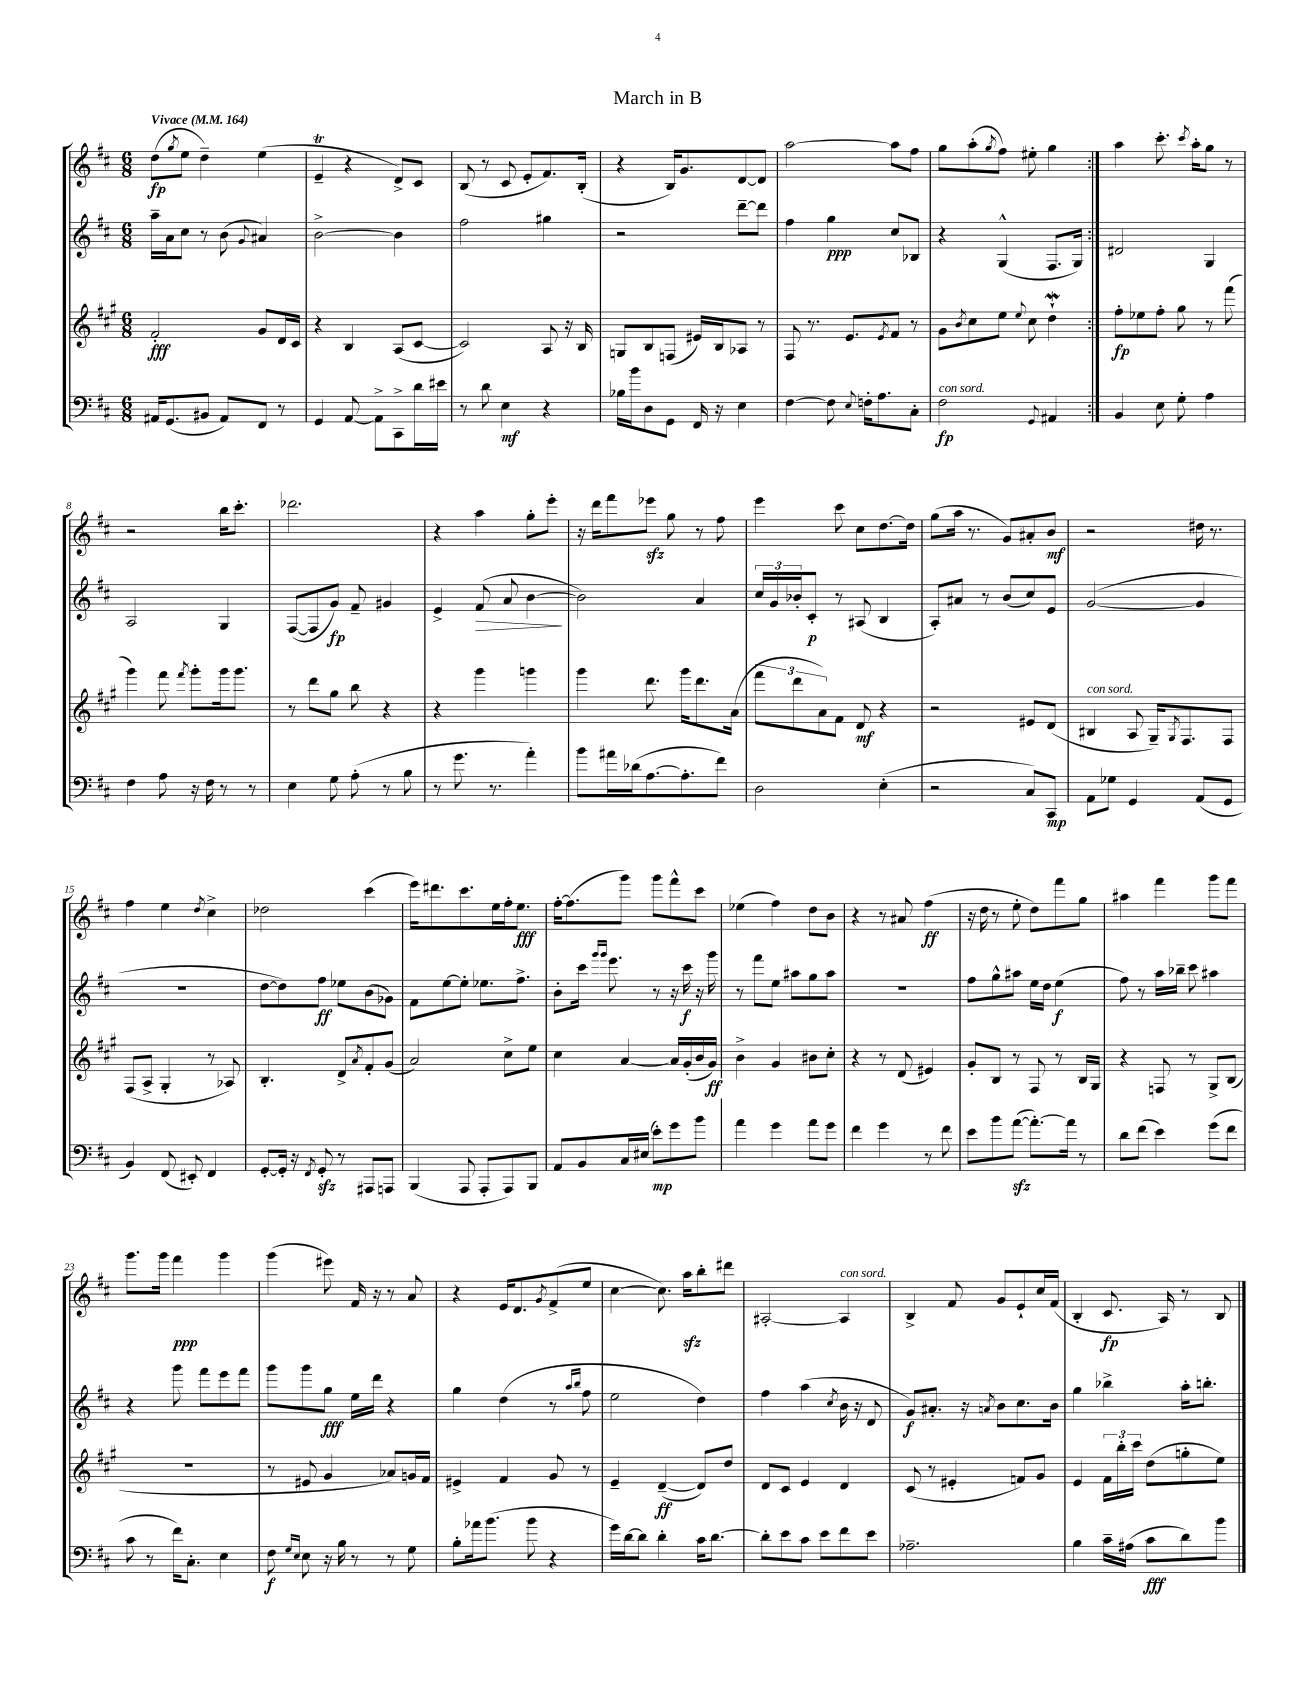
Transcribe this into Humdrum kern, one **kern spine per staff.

**kern	**kern	**kern	**kern
*staff4	*staff3	*staff2	*staff1
*clefF4	*clefG2	*clefG2	*clefG2
*k[f#c#]	*k[f#c#g#]	*k[f#c#]	*k[f#c#]
*M6/8	*M6/8	*M6/8	*M6/8
*MM164	*MM164	*MM164	*MM164
16AA#/LK	2f#'/	16aa~\LL	(8dd\L
(8.GG/	.	16a\J	.
.	.	.	8qgg/
.	.	8cc#\J	8ee\J
8BB#/J	.	8r	4dd~\)
8AA#/L)	.	(8b\	.
.	.	8qqg/	.
8FF#/J	8g#/L	4a#/)	(4ee\
8r	16d/L	.	.
.	16c#/JJ	.	.
=	=	=	=
4GG/	4r	[2b^\	4e~/
[8AA/	4B/	.	4r
8AA^\]L	.	.	.
8CC#^\	(8A/L	4b\]	8d^/L)
16d\L	[8c#/J	.	8c#/J
16e#\JJ	.	.	.
=	=	=	=
8r	2c#/])	2ff#\	(8B/
8d\	.	.	8r
4E\	.	.	8c#/
.	.	.	8e'/L
4r	8A/	4gg#\	8.f#/)
.	16r	.	.
.	16B/	.	(16B'/Jk
=	=	=	=
16B-\LL	8G/L	2r	4r
16b\J	.	.	.
8D\	8B/	.	.
8GG\J	(8F/J	.	16B/LK)
.	.	.	8.g/
16FF#/	16e#/LL)	.	.
16r	16B/J	.	.
4E\	8A-/J	[8ddd~\L	[8d/
.	8r	8ddd\]J	8d/]J
=	=	=	=
[4F#\	8F#/	4ff#\	[2aa\
.	8.r	.	.
8F#\]	.	4gg\	.
.	8.e/L	.	.
8qqE/	.	.	.
16F'\LK	.	.	.
8.A\	.	.	.
.	8qe/	.	.
.	8f#/J	8cc#/L	8aa\]L
8C#'\J	8r	8B-/J	8ff#\J
=	=	=	=
2F#\	8g#\L	4r	8gg\L
.	8qb/	.	.
.	8cc#\	.	(8aa'\
.	.	.	8qgg/
.	8ee\J	(4G^^/	8ff#\J)
.	8qqee/	.	.
.	8cc#\	.	8ee#'\
8qqGG/	.	.	.
4AA#/	4dd`\	8.F#/L	4gg\
.	.	16G/Jk)	.
=:|!	=:|!	=:|!	=:|!
4BB/	8ff#'\L	2d#/	4aa\
.	8ee-\	.	.
8E\	8ff#'\J	.	8.ccc#'\
8G'\	8gg#\	.	.
.	.	.	8qccc#/
.	.	.	16aa'\LK
4A\	8r	4G/	8gg\J
.	(8fff#\	.	8r
=	=	=	=
4F#\	4ggg#\)	2A/	2r
8A\	8fff#\	.	.
.	8qfff#/	.	.
16r	8ggg#'\L	.	.
16F#\	.	.	.
8r	16ggg#\k	4G/	16bb\LK
.	8.ggg#\J	.	8.ccc#'\J
8r	.	.	.
=	=	=	=
4E\	8r	([8F#/L	2.ddd-\
.	8ddd\L	8F#/]	.
8G\	8gg#\J	8g/J)	.
(8A'\	8bb\	8f#~/	.
8r	4r	4g#/	.
8B\	.	.	.
=	=	=	=
8r	4r	4e^/	4r
8.g\	.	.	.
.	4ggg#\	(8f#/	4aa\
8.r	.	.	.
.	.	8a/	.
4a'\)	4ggg\	[4b\	8gg'\L
.	.	.	8eee'\J
=	=	=	=
8b\L	4ggg#\	2b\])	16r
.	.	.	16ddd\LK
16a#\L	.	.	8fff#\
(16d-\J	.	.	.
[8.A\	8.ddd\	.	8eee-\J
.	.	.	8gg\
8.A'\]	16ggg#\LK	.	.
.	8.ddd\	4a/	8r
8f#\J)	.	.	8ff#\
.	(16a\Jk	.	.
=	=	=	=
2D\	12fff#\L	24cc#/LL	4eee\
.	.	24g/	.
.	12ddd\	24b-'/J	.
.	.	8c#'/J	.
.	12a\)	.	.
.	8f#\J	8r	8ccc#\
.	8d/	(8A#/	8cc#\L
(4E'\	4r	4B/	[8.dd\
.	.	.	16dd\]Jk
=	=	=	=
2r	2r	8A'/L)	(8gg\L
.	.	8a#/J	16aa\Jk
.	.	.	8.r
.	.	8r	.
.	.	(8b/L	8g/L)
8C#/L)	8e#/L	8cc#/)	8a#'/
8CC#/J	(8d/J	8e/J	8b/J
=	=	=	=
8AA\L	4B#/	([2g/	2r
8G-\J	.	.	.
4GG/	8A/	.	.
.	16G#~/LK)	.	.
.	8qG#/	.	.
.	8.F#/	.	.
(8AA/L	.	4g/]	16dd#\
.	.	.	8.r
8GG/J	8F#/J	.	.
=	=	=	=
4BB/)	(8F#/L	2.r	4ff#\
.	8A^/J	.	.
(8FF#/	4G#'/	.	4ee\
8EE#'/)	.	.	.
.	.	.	8qdd/
4FF#/	8r	.	4cc#^\
.	8A-/)	.	.
=	=	=	=
[8GG'/L	4.B'/	[8dd\L	2dd-\
16GG'/]Jk	.	8dd\])	.
16r	.	.	.
8qFF#/	.	.	.
8GG'/	.	8ff#\J	.
8r	8d^/L	8ee-\L	.
.	8qa/	.	.
8AAA#/L	8f#'/	(8b\	(4ccc#\
8AAA/J	(8g#/J	8g-\J)	.
=	=	=	=
(4BBB/	2a/)	8f#\L	16eee\LK)
.	.	.	8.ddd#\
.	.	[8ee\	.
8AAA/	.	8ee'\]J	8.ccc#\
8AAA'/L	.	8.ee-\L	.
.	.	.	16ee\L
8AAA/)	8cc#^\L	.	16ff#'\J
.	.	8.ff#^\J	8.ee\J
8BBB/J	8ee\J	.	.
=	=	=	=
8AA/L	4cc#\	8b'\L	[16ff#'\LK
.	.	.	(8.ff#\]
8BB/	.	16ccc#\Jk	.
.	.	16qqggg/LL	.
.	.	16qqggg/JJ	.
.	.	8.eee\	.
16C#/L	[4a/	.	8ggg\J)
(16E#/JJ	.	.	.
8e'\L)	.	8r	8ggg\L
8g\	16a/]LL	16r	8fff#^^\
.	(16g#'/	16ccc#\	.
8b\J	16b/	16r	8ccc#\J
.	16g#/JJ)	16ggg\	.
=	=	=	=
4a\	4b^\	8r	(4ee-\
.	.	8fff#\L	.
4g\	4g#/	8ee\J	4ff#\)
.	.	8aa#\L	.
8a\L	8b#\L	8gg\	8dd\L
8g\J	8cc#'\J	8aa#\J	8b\J
=	=	=	=
4f#\	4r	2.r	4r
4g\	8r	.	8r
.	(8d/	.	8a#/
8r	4e#/)	.	(4ff#\
8f#\	.	.	.
=	=	=	=
8e\L	8g#'/L	8ff#\L	16r
.	.	.	16dd\
8b\	8B/J	8gg^^\	8r
([8a\J	8r	8aa#\J	8ee'\
8.a'\_L)	8F#/	16ee\LL	8dd\L)
.	.	16dd\JJ	.
.	8r	(4ee\	8fff#\
16a\]Jk	.	.	.
8r	16B/LL	.	8gg\J
.	16G#/JJ	.	.
=	=	=	=
8d\L	4r	8ff#\)	4aa#\
(8f#\J	.	8r	.
4e\)	8F/	16aa\LL	4fff#\
.	.	16bb-~\JJ	.
.	8r	8ccc#\	.
(8g\L	8G#^/L	4aa#\	8ggg\L
8f#\J	(8B/J	.	8fff#\J
=	=	=	=
8c#\	2.r	4r	8.ggg\L
8r	.	.	.
.	.	.	16ggg\Jk
16f#\LK)	.	8ggg\	4fff#\
8.C#'\J	.	.	.
.	.	8fff#\L	.
4E\	.	8eee\	4ggg\
.	.	8fff#\J	.
=	=	=	=
8F#\	8r	8ggg\L	(4ggg\
16qqG/LL	.	.	.
16qqE/JJ	.	.	.
8E\	8e#/	8ggg\	.
16r	4g#/	8gg\J	8eee#\)
16B\	.	.	.
8r	.	16ee\LL	16f#/
.	.	16ddd\JJ	16r
8r	8a-/L)	4r	8r
8G\	16g/L	.	8a/
.	16f#/JJ	.	.
=	=	=	=
8B'\L	4e#^/	4gg\	4r
16a-\k	.	.	.
(8.b\J	.	.	.
.	4f#/	(4dd\	16e/LK
.	.	.	8.d/
8b\	.	.	.
.	.	.	8qg/
4r	8g#/	8r	(8f#^/
.	.	16qqaa/LL	.
.	.	16qqbb/JJ	.
.	8r	8ff#\	8ee/J
=	=	=	=
16g\LL)	4e~/	2ee\	[4cc#\
[16d\J	.	.	.
8d\]J	.	.	.
4d'\	([4d~/	.	8.cc#\])
.	.	.	16aa\LK
16c#\LK	8d/]L)	4dd\)	8bb'\
[8.d\J	.	.	.
.	8dd/J	.	8ddd#\J
=	=	=	=
8d'\]L	8d/L	4ff#\	[2A#'/
8e\	8c#/J	.	.
8c#\J	4e/	(4aa\	.
8e\L	.	.	.
.	.	8qcc#/	.
8f#\	4d/	16b\	4A#/]
.	.	16r	.
8e\J	.	8d/	.
=	=	=	=
2.A-~\	(8c#/	8g/L)	4B^/
.	8r	8.a#'/J	.
.	4e#'/	.	8f#/
.	.	16r	.
.	.	8qa/	.
.	.	8b\L	8g/L
.	8f/L)	8.cc#\	8e`/
.	8g#/J	.	16cc#/L
.	.	16b\Jk	(16f#/JJ
=	=	=	=
4B\	4e/	4gg\	4B'/
16c#~\LL	24f#\LL	4bb-^\	8.c#/
.	24bb'\	.	.
(16A#\JJ	.	.	.
.	24ccc#\JJ	.	.
8c#\L	(8dd\L	.	.
.	.	.	16A/)
8d\)	8gg'\	16aa'\LK	8r
.	.	8.bb'\J	.
8b\J	8ee\J)	.	8B/
==	==	==	==
*-	*-	*-	*-
